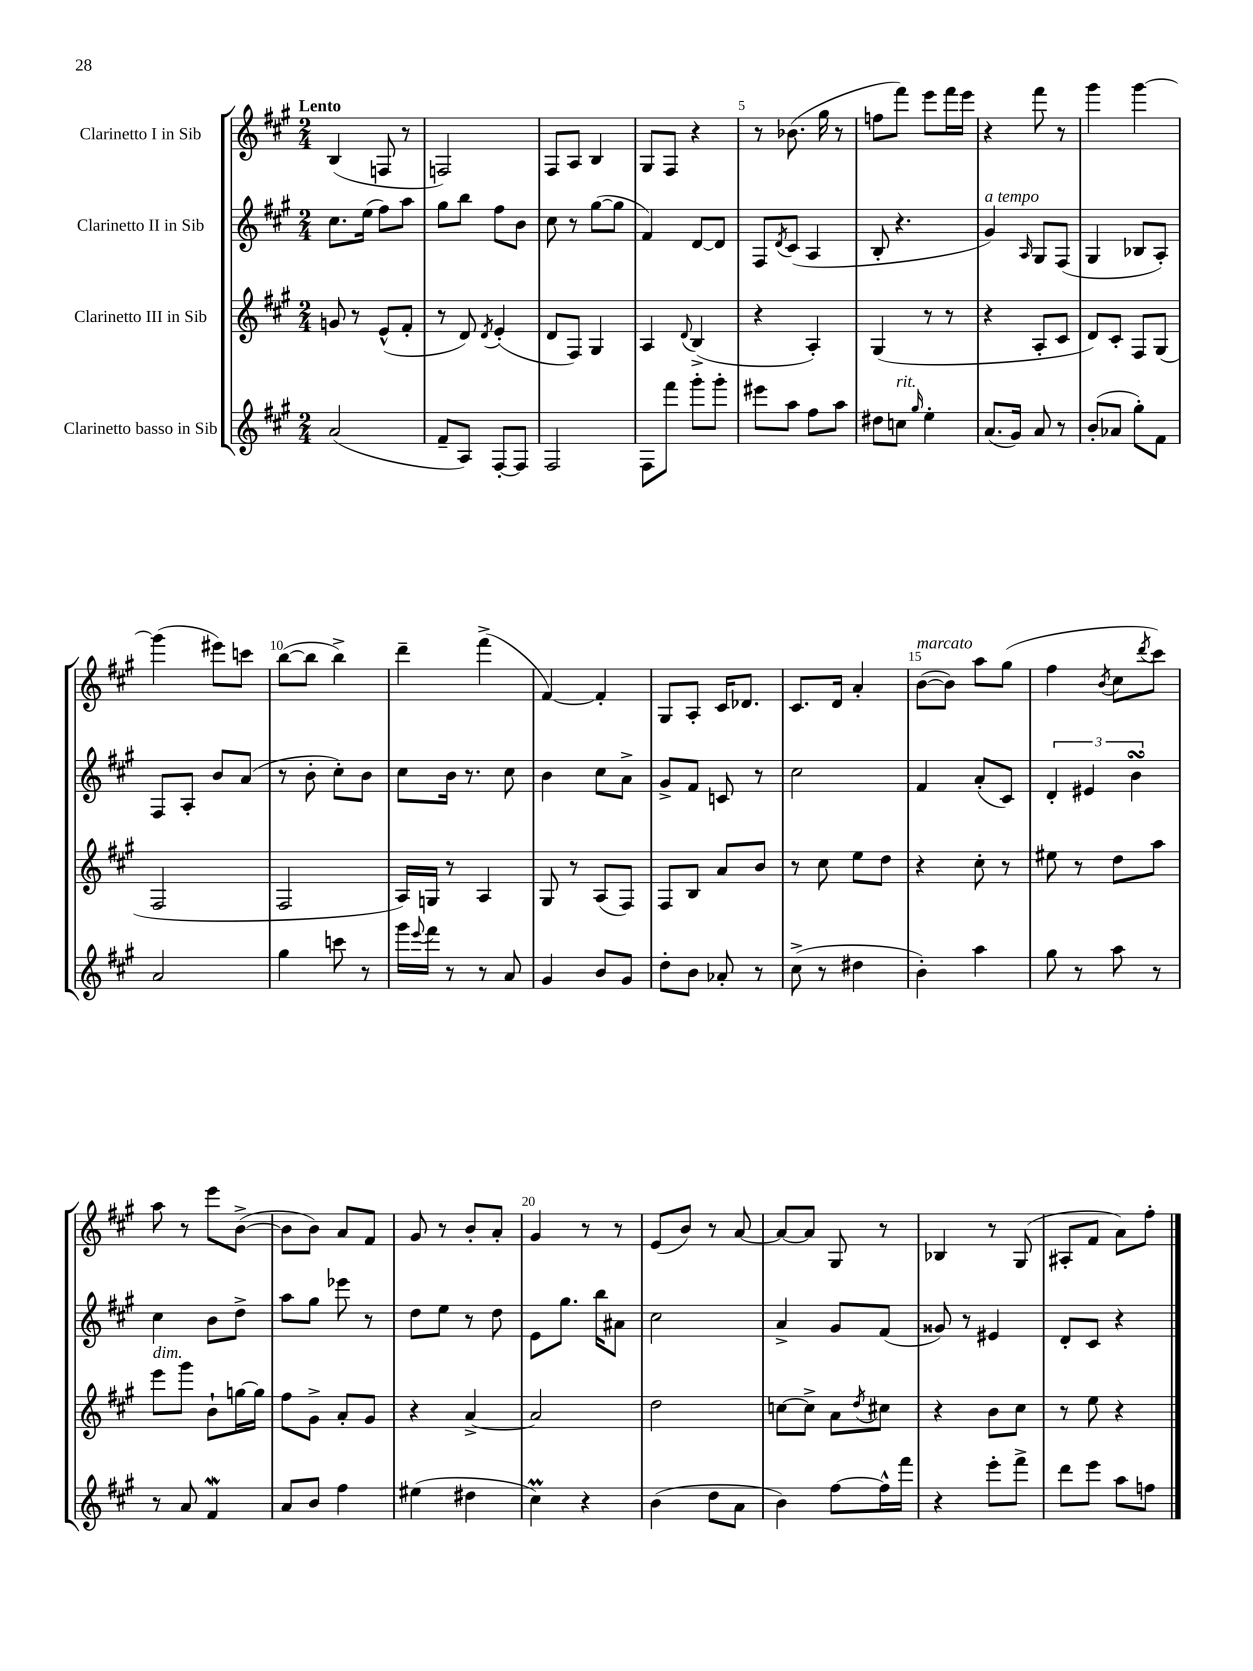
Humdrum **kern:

**kern	**kern	**kern	**kern
*staff4	*staff3	*staff2	*staff1
*clefG2	*clefG2	*clefG2	*clefG2
*k[f#c#g#]	*k[f#c#g#]	*k[f#c#g#]	*k[f#c#g#]
*M2/4	*M2/4	*M2/4	*M2/4
(2a/	8g/	8.cc#\L	(4B/
.	8r	.	.
.	.	(16ee\Jk	.
.	(8e^^/L	8ff#\L)	8F/
.	8f#'/J	8aa\J	8r
=	=	=	=
8f#~/L	8r	8gg#\L	2F/)
8A/J)	8d/)	8bb\J	.
.	8qd/	.	.
[8F#'/L	(4e'/	8ff#\L	.
8F#/]J	.	8b\J	.
=	=	=	=
2F#/	8d/L	8cc#\	8F#/L
.	8F#/J)	8r	8A/J
.	4G#/	([8gg#\L	4B/
.	.	8gg#\]J	.
=	=	=	=
8F#\L	4A/	4f#/)	8G#/L
8fff#\J	.	.	8F#/J
.	8qqd/	.	.
8ggg#'\L	(4B^/	[8d/L	4r
8ggg#'\J	.	8d/]J	.
=	=	=	=
8eee#\L	4r	8F#/L	8r
.	.	8qd/	.
8aa\J	.	(8c#/J	(8.b-\
8ff#\L	4A'/)	4A/	.
.	.	.	16gg#\
8aa\J	.	.	8r
=	=	=	=
8dd#\L	(4G#/	8B'/	8ff\L
8cc\J	.	4.r	8fff#\J)
16qqgg#/	.	.	.
4ee'\	8r	.	8eee\L
.	8r	.	16fff#\L
.	.	.	16eee\JJ
=	=	=	=
(8.a/L	4r	4g#/)	4r
16g#/Jk)	.	.	.
.	.	16qqA/	.
8a/	8A'/L	8G#/L	8fff#\
8r	8c#/J	(8F#/J	8r
=	=	=	=
(8b'/L	8d/L)	4G#/	4ggg#\
8a-/J	8c#'/J	.	.
8gg#'\L)	8F#/L	8B-/L	[4ggg#\
8f#\J	(8G#/J	8A'/J)	.
=	=	=	=
2a/	2F#/	8F#/L	(4ggg#\]
.	.	8A'/J	.
.	.	8b/L	8eee#\L)
.	.	(8a/J	8ccc\J
=	=	=	=
4gg#\	2F#/	8r	([8bb\L
.	.	8b'\	8bb\]J
8ccc\	.	8cc#'\L)	4bb^\)
8r	.	8b\J	.
=	=	=	=
16ggg#\LL	16A/LL)	8cc#\L	4ddd~\
8qqeee/	.	.	.
16fff#\JJ	16G/JJ	.	.
8r	8r	16b\Jk	.
.	.	8.r	.
8r	4A/	.	(4fff#^\
8a/	.	8cc#\	.
=	=	=	=
4g#/	8G#/	4b\	[4f#/)
.	8r	.	.
8b/L	(8A/L	8cc#\L	4f#'/]
8g#/J	8F#/J)	8a^\J	.
=	=	=	=
8dd'\L	8F#/L	8g#^/L	8G#/L
8b\J	8B/J	8f#/J	8A'/J
8a-'/	8a/L	8c/	16c#/LK
.	.	.	8.d-/J
8r	8b/J	8r	.
=	=	=	=
(8cc#^\	8r	2cc#\	8.c#/L
8r	8cc#\	.	.
.	.	.	16d/Jk
4dd#\	8ee\L	.	4a'/
.	8dd\J	.	.
=	=	=	=
4b'\)	4r	4f#/	([8b\L
.	.	.	8b\]J)
4aa\	8cc#'\	(8a'/L	8aa\L
.	8r	8c#/J)	(8gg#\J
=	=	=	=
8gg#\	8ee#\	6d'/	4ff#\
8r	8r	.	.
.	.	6e#/	.
.	.	.	8qb/
8aa\	8dd\L	.	8cc#\L
.	.	6b\	.
.	.	.	8qddd/
8r	8aa\J	.	8ccc#\J)
=	=	=	=
8r	8eee\L	4cc#\	8aa\
8a/	8ggg#\J	.	8r
4f#/	8b`\L	8b\L	8eee\L
.	[16gg\L	8dd^\J	([8b^\J
.	16gg\]JJ	.	.
=	=	=	=
8a/L	8ff#\L	8aa\L	8b\]L
8b/J	8g#^\J	8gg#\J	8b\J)
4ff#\	8a'/L	8eee-\	8a/L
.	8g#/J	8r	8f#/J
=	=	=	=
(4ee#\	4r	8dd\L	8g#/
.	.	8ee\J	8r
4dd#\	[4a^/	8r	8b'/L
.	.	8dd\	8a'/J
=	=	=	=
4cc#\)	2a/]	8e\L	4g#/
.	.	8.gg#\J	.
4r	.	.	8r
.	.	16bb\LK	.
.	.	8a#\J	8r
=	=	=	=
(4b\	2dd\	2cc#\	(8e/L
.	.	.	8b/J)
8dd\L	.	.	8r
8a\J	.	.	[8a/
=	=	=	=
4b\)	[8cc\L	4a^/	8a/_L
.	8cc^\]J	.	8a/]J
[8ff#\L	8a\L	8g#/L	8G#/
.	8qdd/	.	.
16ff#^^\]L	8cc#\J	(8f#/J	8r
16fff#\JJ	.	.	.
=	=	=	=
4r	4r	8g##/)	4B-/
.	.	8r	.
8eee'\L	8b\L	4e#/	8r
8fff#^\J	8cc#\J	.	(8G#/
=	=	=	=
8ddd\L	8r	8d'/L	8A#'/L
8eee\J	8ee\	8c#/J	8f#/J
8aa\L	4r	4r	8a\L)
8ff\J	.	.	8ff#'\J
==	==	==	==
*-	*-	*-	*-
